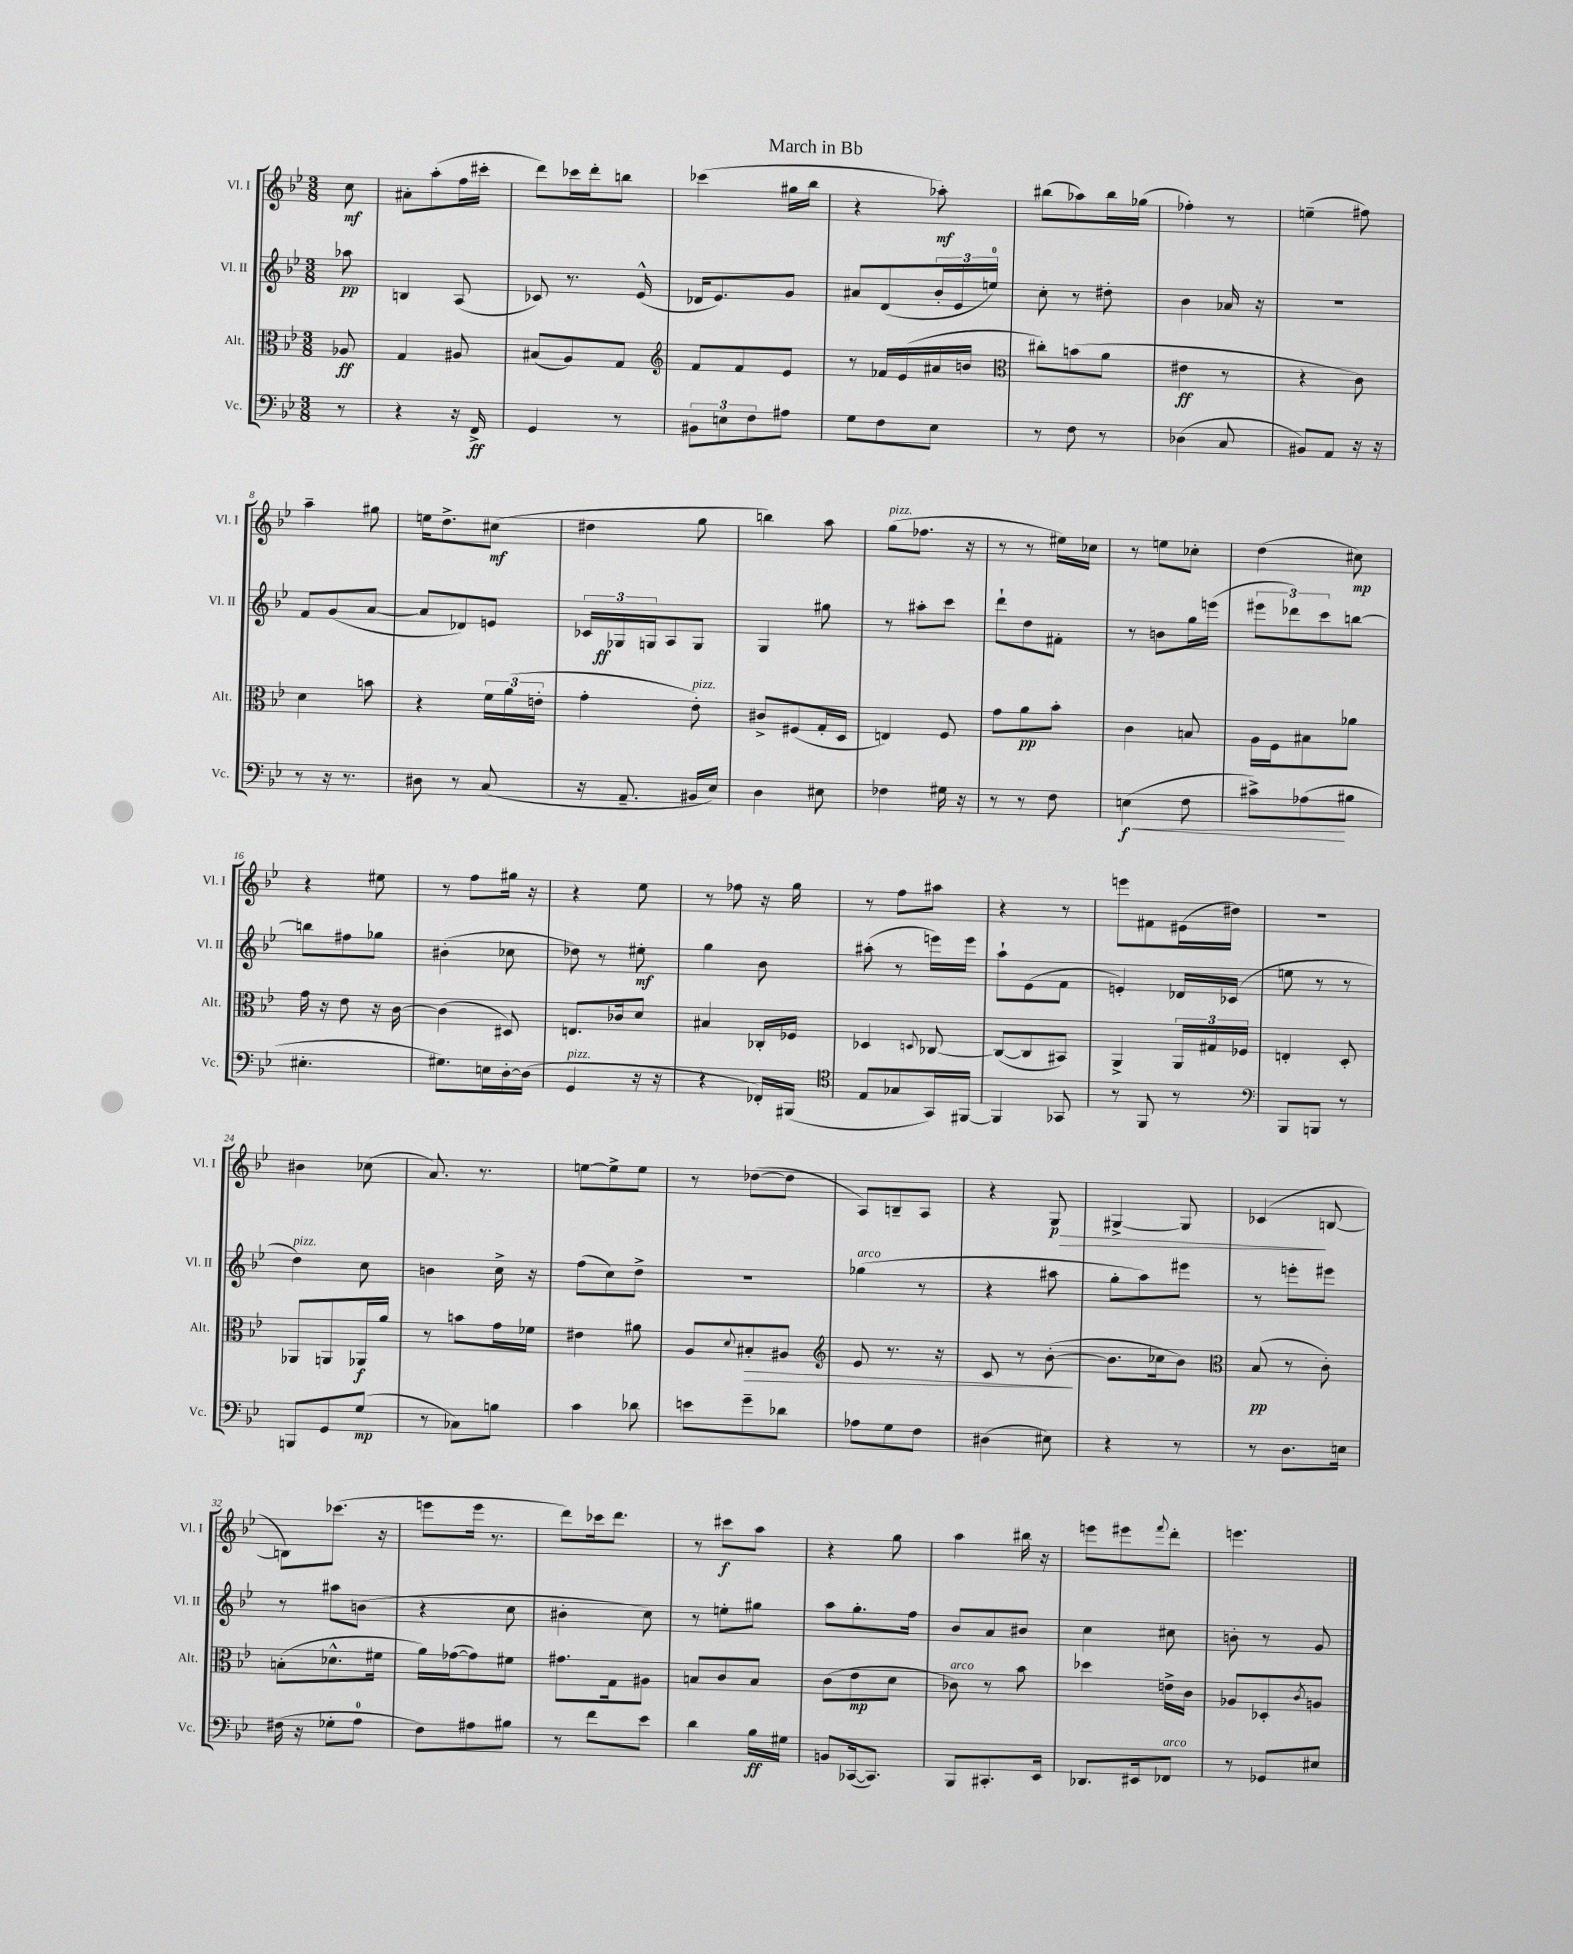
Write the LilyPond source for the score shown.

\header { title = "March in Bb" }
<<
\new StaffGroup <<
\new Staff = "s0" \with { instrumentName = "Vl. I" shortInstrumentName = "Vl. I" } {
    \clef treble \key bes \major \numericTimeSignature \time 3/8 \partial 8
    c''8\mf |
    ais'8-. a''8-.( f''16 cis'''16-. |
    d'''8) ces'''16 d'''16-. b''8 |
    ces'''4( gis''16 bes''16 |
    r4 aes''8-.\mf) |
    bis''8( aes''8) bis''16 ges''16( |
    fes''4-.) r8 |
    e''4--( fis''8) |
    a''4-- gis''8 |
    e''16 d''8.-> cis''8\mf( |
    dis''4 g''8 |
    b''4) a''8 |
    g''8^\markup { \italic "pizz." }( fes''8. r16 |
    r8 r8 eis''16) ces''16 |
    r8 e''8 ces''8-. |
    d''4( cis''8\mp) |
    r4 eis''8 |
    r8 f''8 gis''16 r16 |
    r4 ees''8 |
    r8 fes''8 r16 g''16 |
    r8 f''8 ais''8 |
    r4 r8 |
    e'''8 fis'8 eis'16( dis''16) |
    R4. |
    bis'4 ces''8( |
    a'8.) r8. |
    e''8~ e''8-> e''8 |
    r8 des''8~( des''8 |
    a8) b8-- a8 |
    r4 g8\p\> |
    gis4~-> gis8 |
    ces'4\!( b8~ |
    b8) ces'''8.( r16 |
    e'''8 e'''16 r8. |
    d'''8) ces'''16 d'''8. |
    r8 cis'''8\f a''8 |
    r4 g''8 |
    a''4 bis''16 r16 |
    e'''8 eis'''8 \appoggiatura { f'''8 } d'''8-. |
    e'''4. \bar "|." |
}
\new Staff = "s1" \with { instrumentName = "Vl. II" shortInstrumentName = "Vl. II" } {
    \clef treble \key bes \major \numericTimeSignature \time 3/8 \partial 8
    aes''8\pp |
    b4 a8( |
    ces'8) r8. ees'16-^( |
    des'16 ees'8.) g'8 |
    ais'8 d'8( \tuplet 3/2 { bes'16-. ees'16 e''16-0) } |
    c''8-. r8 dis''8-. |
    bes'4 aes'16 r16 |
    R4. |
    f'8 g'8( a'8~ |
    a'8 des'8) e'8 |
    \tuplet 3/2 { ces'16 ges16\ff g16 } a8 g8 |
    g4 gis''8 |
    r8 ais''8-. c'''8 |
    d'''8-! d''8 fis'8-. |
    r8 b'8 g''16 e'''16( |
    \tuplet 3/2 { eis'''8 des'''8) c'''8 } b''8~ |
    b''8 fis''8 ges''8 |
    bis'4-.( ces''8 |
    des''8) r8 eis''8-.\mf |
    g''4 bes'8 |
    ais''8-.( r8 e'''16) e'''16 |
    a''8-! ees'8( f'8 |
    e'4-.) des'16 ces'16( |
    e''8 r8 r8 |
    d''4^\markup { \italic "pizz." }) c''8 |
    b'4 c''16-> r16 |
    f''8( c''8) d''8-> |
    R4. |
    ges''4^\markup { \italic "arco" }( r8 |
    r4 ais''8 |
    g''8-. a''8) eis'''8 |
    r8 e'''8-. eis'''8 |
    r8 ais''8 b'8( |
    r4 c''8 |
    bis'4-. c''8) |
    r8 e''8-. gis''8 |
    a''8 g''8.-. f''16 |
    bes'8 a'8 bis'8 |
    c''4 cis''8 |
    b'8-. r8 g'8 \bar "|." |
}
\new Staff = "s2" \with { instrumentName = "Alt." shortInstrumentName = "Alt." } {
    \clef alto \key bes \major \numericTimeSignature \time 3/8 \partial 8
    aes8\ff |
    g4 ais8 |
    bis8( a8) g8 |
    \clef treble f'8 f'8 ees'8 |
    r8 fes'16 ees'16( ais'16 b'16 |
    \clef alto cis''8-.) b'8( a'8 |
    eis'4\ff r8 |
    r4 c'8) |
    d'4 b'8 |
    r4 \tuplet 3/2 { f'16 a'16( e'16-. } |
    g'4-. ees'8-.^\markup { \italic "pizz." }) |
    cis'8-> fis8( g16-. d16 |
    e4) f8 |
    g'8 a'8\pp bes'8-. |
    c'4 b8 |
    a16 f16 bis8 aes'8 |
    g'16 r16 ees'8 r16 c'16~ |
    c'4( dis8) |
    e8. ces'16 d'8 |
    bis4 ces16-. fes16 |
    des4 \appoggiatura { d8 } ces8~ |
    ces8~( ces8 bis,8) |
    a,4-> \tuplet 3/2 { a,16 gis16 fes16 } |
    e4-. d8-. |
    aes,8 a,8 aes,16\f a'16 |
    r8 b'8 g'16 fes'16 |
    eis'4 ais'8 |
    a8 \appoggiatura { d'8 } bis8-.\> ais8 |
    \clef treble ees'8 r8. r16 |
    c'8 r8 bes'8~-.\!( |
    bes'8. ces''16 bes'8) |
    \clef alto bes8\pp( r8 c'8-.) |
    b8-.( des'8.-^ fis'16 |
    a'16) ges'16~( ges'8) fis'8 |
    gis'8. g16 ais8 |
    b8 c'8 b8 |
    c'8( ees'8\mp d'8 |
    ces'8^\markup { \italic "arco" }) r8 bes'8 |
    des''4 e'16-> c'16 |
    aes8 des8-. \acciaccatura { c'8 } a8 \bar "|." |
}
\new Staff = "s3" \with { instrumentName = "Vc." shortInstrumentName = "Vc." } {
    \clef bass \key bes \major \numericTimeSignature \time 3/8 \partial 8
    r8 |
    r4 r16 f,16->\ff |
    g,4 r8 |
    \tuplet 3/2 { bis,8 e8 f8 } ais8 |
    g8 f8 ees8 |
    r8 f8 r8 |
    des4( c8 |
    bis,8) a,8 r16 r16 |
    r8 r16 r8. |
    dis8 r8 c8( |
    r16 a,8.-- bis,16 ees16) |
    d4 eis8 |
    fes4 gis16 r16 |
    r8 r8 f8 |
    e4\f\<( f8 |
    cis'8->) aes8\!( bis8 |
    eis4.-. |
    gis8.) e16 d16~-. d16( |
    g,4^\markup { \italic "pizz." } r16 r16 |
    r4 fes,16-.) bis,,16( |
    \clef tenor ees8 ges8 g,16) fis,16~ |
    fis,4 ges,8 |
    r8 f,8 r8 |
    \clef bass bes,,8 b,,8 r8 |
    b,,8 g,8 g8\mp( |
    r8 ces8) b8 |
    c'4 des'8 |
    e'8 g'8-- des'8 |
    aes8 g8 f8 |
    dis4( eis8) |
    r4 r8 |
    r8 d8. e16 |
    fis16( r16 ges8-. a8-0 |
    f8) ais8 bis8 |
    r8 f'8 ees'8 |
    d'4 bes16\ff gis16 |
    b,8 ces,16~( ces,8.) |
    bes,,8 cis,8.-. ees,16 |
    des,8. eis,16 fes,8^\markup { \italic "arco" } |
    r8 ges,8 eis8 \bar "|." |
}
>>
>>
